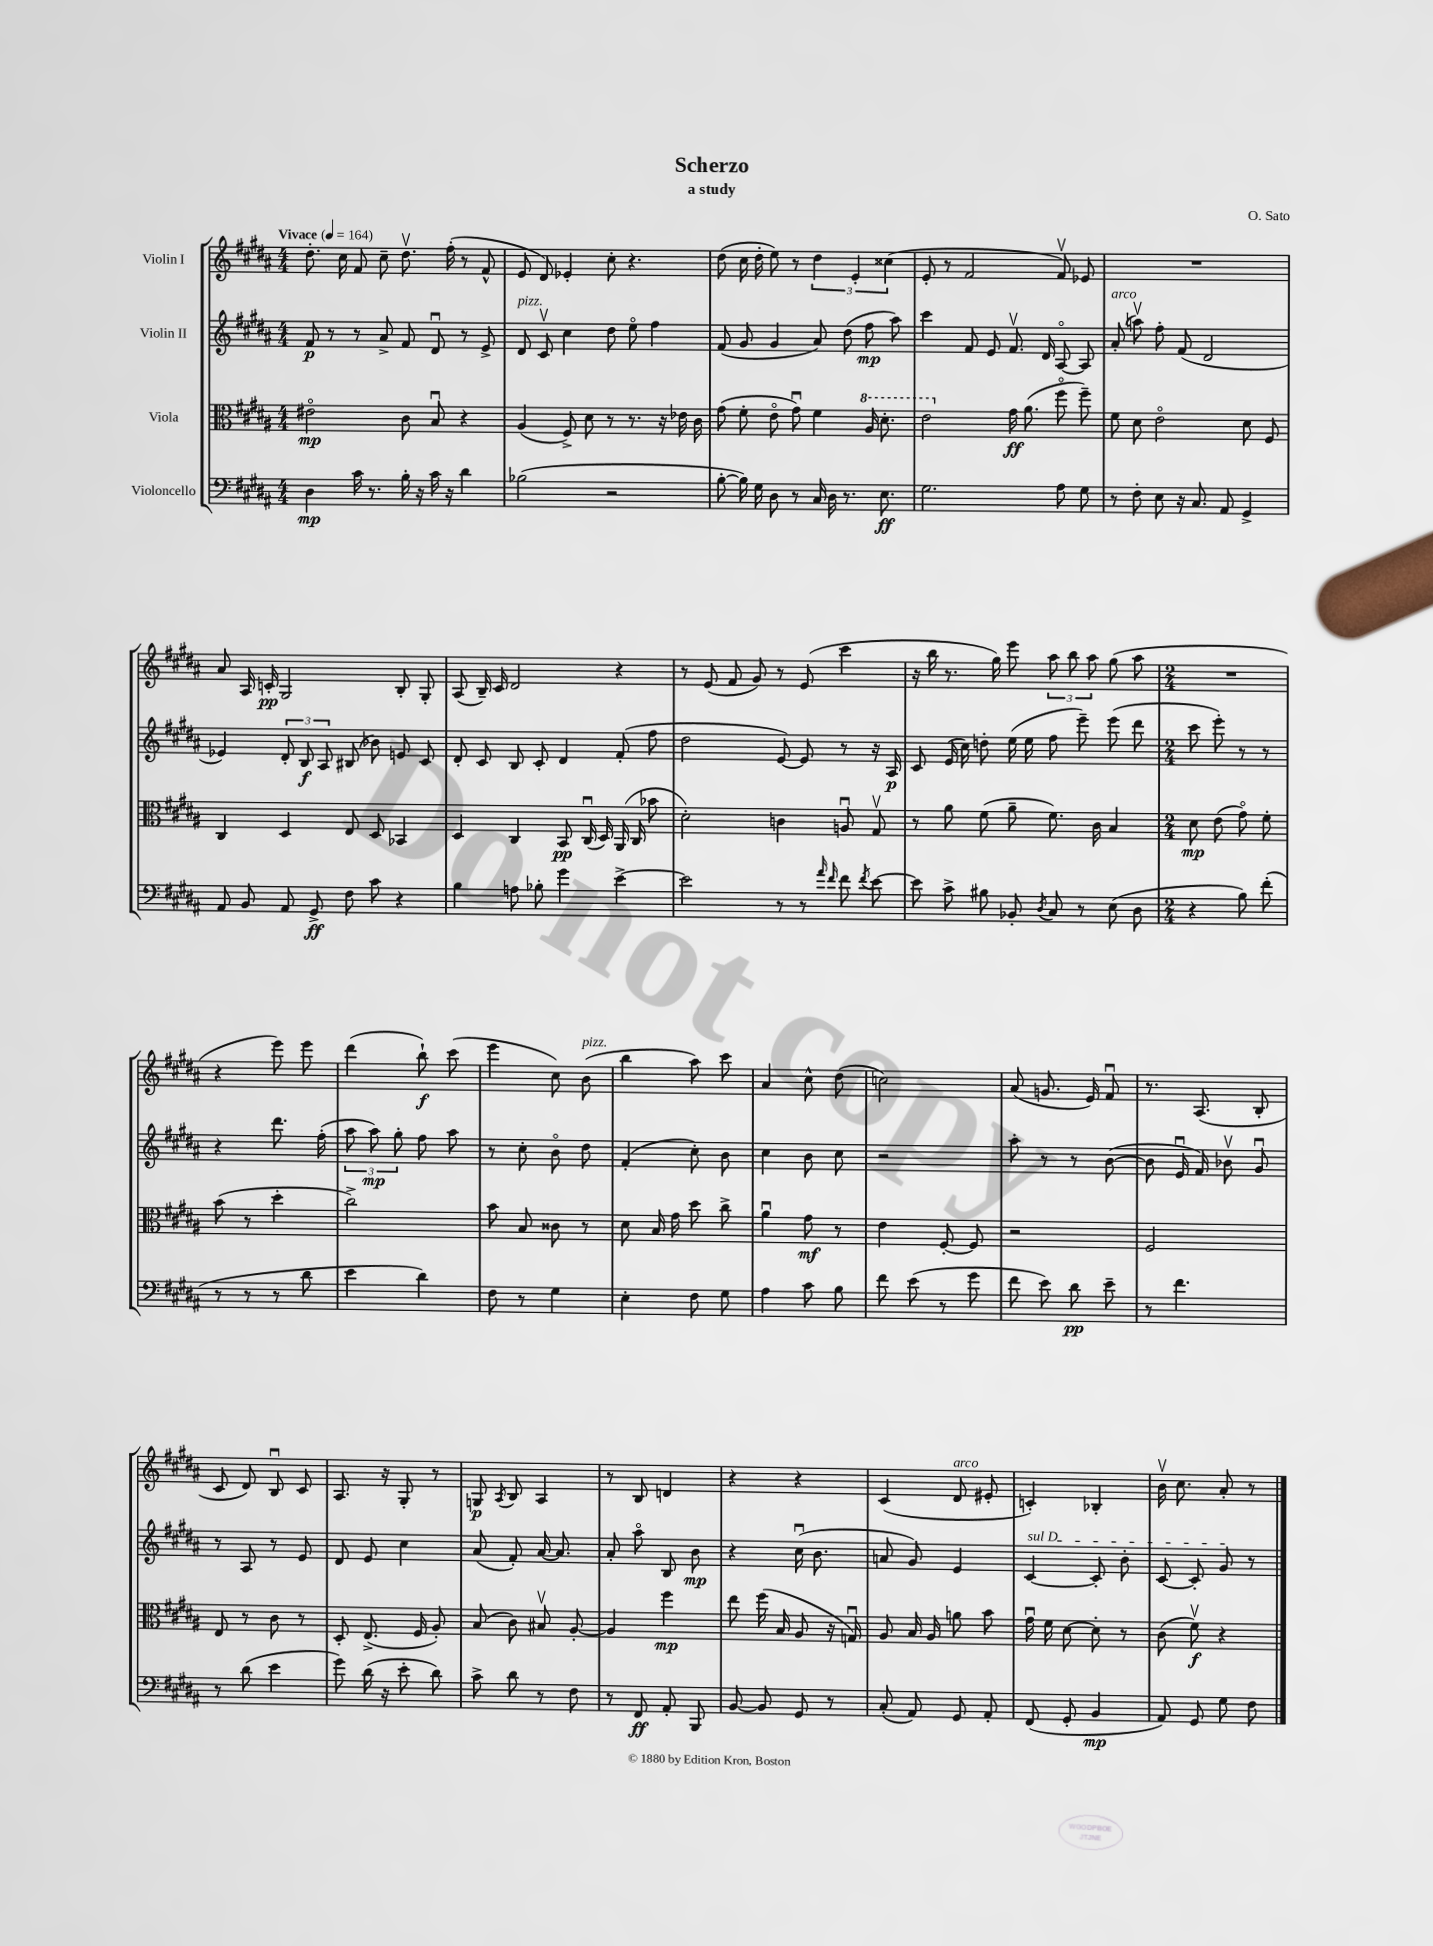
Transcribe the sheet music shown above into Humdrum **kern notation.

**kern	**dynam	**kern	**dynam	**kern	**dynam	**kern	**dynam
*part4	*part4	*part3	*part3	*part2	*part2	*part1	*part1
*staff4	*staff4	*staff3	*staff3	*staff2	*staff2	*staff1	*staff1
*I"Violoncello	*	*I"Viola	*	*I"Violin II	*	*I"Violin I	*
*clefF4	*	*clefC3	*	*clefG2	*	*clefG2	*
*k[f#c#g#d#a#]	*	*k[f#c#g#d#a#]	*	*k[f#c#g#d#a#]	*	*k[f#c#g#d#a#]	*
*M4/4	*	*M4/4	*	*M4/4	*	*M4/4	*
*MM164	*	*MM164	*	*MM164	*	*MM164	*
=1	=1	=1	=1	=1	=1	=1	=1
!	!	!	!	!	!	!LO:TX:a:B:t=Vivace	!
4D#\	mp	2e#X\	mp	8f#/	p	8.dd#'\	.
.	.	.	.	8r	.	.	.
.	.	.	.	.	.	16cc#\	.
16c#\	.	.	.	8r	.	8f#/	.
8.r	.	.	.	.	.	.	.
.	.	.	.	8a#^/	.	8cc#~\	.
16B'\	.	8c#\	.	8f#/	.	8.dd#v\	.
16r	.	.	.	.	.	.	.
16c#\	.	8Bu/	.	8d#u/	.	.	.
16r	.	.	.	.	.	(16ff#'\	.
4d#\	.	4r	.	8r	.	8r	.
.	.	.	.	8e^/	.	8f#^^/	.
=2	=2	=2	=2	=2	=2	=2	=2
!	!	!	!	!LO:TX:a:i:t=pizz.	!	!	!
(2B-X\	.	(4A#/	.	8d#/	.	8e/	.
.	.	.	.	8c#v/	.	8d#/)	.
.	.	8F#^/)	.	4cc#\	.	4e-X'/	.
.	.	8d#\	.	.	.	.	.
2r	.	8r	.	8dd#\	.	8cc#'\	.
.	.	8.r	.	8ee\	.	4.r	.
.	.	.	.	4ff#\	.	.	.
.	.	16r	.	.	.	.	.
.	.	16e-X\	.	.	.	.	.
.	.	16c#\	.	.	.	.	.
=3	=3	=3	=3	=3	=3	=3	=3
[8B'\	.	(8g#\	.	(8f#/	.	(8dd#\	.
16B\])	.	8f#'\	.	8g#/	.	16cc#\	.
16G#\	.	.	.	.	.	16dd#'\	.
8D#\	.	8e\	.	4g#/	.	8ee\)	.
8r	.	8g#u\)	.	.	.	8r	.
16C#/	.	4f#\	.	8a#/)	.	6dd#\	.
16D#\	.	.	.	.	.	.	.
8.r	.	.	.	(8dd#\	.	.	.
.	.	.	.	.	.	6e'/	.
*	*	*8va	*	*	*	*	*
.	.	16a#/	.	8ff#\	mp	.	.
8.E\	ff	8.dd#'\	.	.	.	.	.
.	.	.	.	.	.	(6cc##X\	.
.	.	.	.	8aa#\)	.	.	.
=4	=4	=4	=4	=4	=4	=4	=4
2.G#\	.	2ee\	.	4ccc#\	.	8e'/	.
.	.	.	.	.	.	8r	.
.	.	.	.	8f#/	.	2f#/	.
.	.	.	.	8e/	.	.	.
*	*	*X8va	*	*	*	*	*
.	.	16g#\	ff	8.f#v/	.	.	.
.	.	(8.a#\	.	.	.	.	.
.	.	.	.	16d#/	.	.	.
8A#\	.	8ff#\	.	[8A#/	.	8f#v/)	.
8G#\	.	8ff#~\)	.	8A#/]	.	8e-X/	.
=5	=5	=5	=5	=5	=5	=5	=5
!	!	!	!	!LO:TX:a:i:t=arco	!	!	!
8r	.	8f#\	.	(8a#'/	.	1r	.
8F#'\	.	8d#\	.	8aanv\)	.	.	.
8E\	.	2e\	.	8ff#'\	.	.	.
16r	.	.	.	(8f#/	.	.	.
8.C#/	.	.	.	.	.	.	.
.	.	.	.	2d#/	.	.	.
8AA#/	.	.	.	.	.	.	.
4GG#^/	.	8d#\	.	.	.	.	.
.	.	8F#/	.	.	.	.	.
!!LO:LB:g=z
=6	=6	=6	=6	=6	=6	=6	=6
8AA#/	.	4C#/	.	4e-X/)	.	8a#/	.
8BB/	.	.	.	.	.	16A#/	.
.	.	.	.	.	.	16cn'/	pp
8AA#/	.	4D#/	.	12d#'/	.	2G#/	.
.	.	.	.	12B/	f	.	.
8GG#^/	ff	.	.	.	.	.	.
.	.	.	.	12A#/	.	.	.
8F#\	.	8E/	.	(8B#X/	.	.	.
8c#\	.	8D#/	.	8b-X\)	.	.	.
4r	.	4BB-X/	.	8en/	.	8B'/	.
.	.	.	.	8c#/	.	8G#'/	.
=7	=7	=7	=7	=7	=7	=7	=7
4B\	.	4D#/	.	8d#'/	.	(8A#/	.
.	.	.	.	8c#/	.	16B~/)	.
.	.	.	.	.	.	16c#/	.
8An\	.	4C#/	.	8B/	.	2d#/	.
8B-X'\	.	.	.	8c#'/	.	.	.
4g#\	.	8BB/	pp	4d#/	.	.	.
.	.	(16C#u/	.	.	.	.	.
.	.	16D#/)	.	.	.	.	.
[4e^\	.	(16AA#/	.	(8f#'/	.	4r	.
.	.	16C#/	.	.	.	.	.
.	.	8b-X\	.	8ff#\	.	.	.
=8	=8	=8	=8	=8	=8	=8	=8
2e\]	.	2d#'\)	.	2dd#\	.	8r	.
.	.	.	.	.	.	(8e/	.
.	.	.	.	.	.	8f#/	.
.	.	.	.	.	.	8g#/)	.
8r	.	4cn\	.	[8e/)	.	8r	.
8r	.	.	.	8e/]	.	(8e/	.
16qqa#/	.	.	.	.	.	.	.
16qqf#/	.	.	.	.	.	.	.
8f#\	.	8Anu/	.	8r	.	4ccc#\	.
8qf#/	.	.	.	.	.	.	.
[8e\	.	8G#v/	.	16r	.	.	.
.	.	.	.	16A#/	p	.	.
=9	=9	=9	=9	=9	=9	=9	=9
8e\]	.	8r	.	8c#/	.	16r	.
.	.	.	.	.	.	16bb\	.
8c#^\	.	8a#\	.	(16e/	.	8.r	.
.	.	.	.	16cc#\)	.	.	.
8B#X\	.	(8f#\	.	8ddn'\	.	.	.
.	.	.	.	.	.	16gg#\)	.
8BB-X'/	.	8a#~\	.	(16ee\	.	8eee\	.
.	.	.	.	16ee\	.	.	.
8qD#/	.	.	.	.	.	.	.
8C#/	.	8.f#\)	.	8ff#\	.	12aa#\	.
.	.	.	.	.	.	12bb\	.
8r	.	.	.	8eee~\)	.	.	.
.	.	.	.	.	.	12aa#\	.
.	.	16c#\	.	.	.	.	.
(8E\	.	4B/	.	(8eee\	.	(8gg#\	.
8D#\	.	.	.	8ddd#\	.	8aa#\	.
=10	=10	=10	=10	=10	=10	=10	=10
*M2/4	*	*M2/4	*	*M2/4	*	*M2/4	*
4r	.	8d#\	mp	8ccc#\	.	2r	.
.	.	(8e\	.	8eee'\)	.	.	.
8B\)	.	8g#\)	.	8r	.	.	.
(8f#'\	.	8f#'\	.	8r	.	.	.
!!LO:LB:g=z
=11	=11	=11	=11	=11	=11	=11	=11
8r	.	(8b\	.	4r	.	4r	.
8r	.	8r	.	.	.	.	.
8r	.	4dd#'\	.	8.ddd#\	.	8eee\)	.
8d#\	.	.	.	.	.	8eee\	.
.	.	.	.	(16ff#'\	.	.	.
=12	=12	=12	=12	=12	=12	=12	=12
4e\	.	2cc#^\)	.	12aa#\	.	(4ddd#\	.
.	.	.	.	12aa#\)	mp	.	.
.	.	.	.	12gg#'\	.	.	.
4d#\)	.	.	.	8ff#\	.	8bb`\)	f
.	.	.	.	8aa#\	.	(8ccc#\	.
=13	=13	=13	=13	=13	=13	=13	=13
8F#\	.	8b\	.	8r	.	4eee\	.
8r	.	8B/	.	8cc#'\	.	.	.
4G#\	.	8c##X\	.	8b\	.	8cc#\)	.
!	!	!	!	!	!	!LO:TX:a:i:t=pizz.	!
.	.	8r	.	8dd#\	.	(8b\	.
=14	=14	=14	=14	=14	=14	=14	=14
4E'\	.	8d#\	.	(4f#'/	.	4bb\	.
.	.	16B/	.	.	.	.	.
.	.	16g#\	.	.	.	.	.
8F#\	.	8dd#\	.	8cc#'\)	.	8aa#\)	.
8G#\	.	8cc#^\	.	8b\	.	8ccc#\	.
=15	=15	=15	=15	=15	=15	=15	=15
4A#\	.	4a#u\	.	4cc#\	.	4a#/	.
8c#\	.	8g#\	mf	8b\	.	8cc#^^\	.
8B\	.	8r	.	8cc#\	.	(8dd#\	.
=16	=16	=16	=16	=16	=16	=16	=16
8f#\	.	4e\	.	2r	.	2ccn\)	.
(8e\	.	.	.	.	.	.	.
8r	.	[8F#'/	.	.	.	.	.
8g#\	.	8F#/]	.	.	.	.	.
=17	=17	=17	=17	=17	=17	=17	=17
8f#\	.	2r	.	8aa#'\	.	(8a#/	.
8e\)	.	.	.	8r	.	8.gn/	.
8d#\	pp	.	.	8r	.	.	.
.	.	.	.	.	.	16e/)	.
8e~\	.	.	.	([8b\	.	8f#u/	.
=18	=18	=18	=18	=18	=18	=18	=18
8r	.	2F#/	.	8b\]	.	8.r	.
4.f#\	.	.	.	16eu/	.	.	.
.	.	.	.	16f#/)	.	(8.A#/	.
.	.	.	.	8b-Xv\	.	.	.
.	.	.	.	8g#u/	.	8B'/	.
!!LO:LB:g=z
=19	=19	=19	=19	=19	=19	=19	=19
8r	.	8E/	.	8r	.	8c#/	.
(8d#\	.	8r	.	8A#/	.	8d#/)	.
4e\	.	8c#\	.	8r	.	8Bu/	.
.	.	8r	.	8e/	.	8c#/	.
=20	=20	=20	=20	=20	=20	=20	=20
8g#\)	.	8D#'/	.	8d#/	.	8.A#/	.
(16d#\	.	(8.E^/	.	8e/	.	.	.
16r	.	.	.	.	.	16r	.
8e'\	.	.	.	4cc#\	.	8G#'/	.
.	.	16F#/	.	.	.	.	.
8d#\)	.	8A#'/)	.	.	.	8r	.
=21	=21	=21	=21	=21	=21	=21	=21
8c#^\	.	(8B/	.	(8a#/	.	8Gn/	p
.	.	.	.	.	.	8qA#/	.
8d#\	.	8c#\)	.	8f#'/)	.	8B/	.
8r	.	8B#Xv/	.	[16a#/	.	4A#/	.
.	.	.	.	8.a#/]	.	.	.
8F#\	.	[8A#'/	.	.	.	.	.
=22	=22	=22	=22	=22	=22	=22	=22
8r	.	4A#/]	.	8a#'/	.	8r	.
8FF#/	ff	.	.	8aa#\	.	8B/	.
8AA#'/	.	4ff#\	mp	8B/	.	4dn/	.
8BBB/	.	.	.	8b\	mp	.	.
=23	=23	=23	=23	=23	=23	=23	=23
[8BB/	.	8ee\	.	4r	.	4r	.
8BB/]	.	(16ff#\	.	.	.	.	.
.	.	16B/	.	.	.	.	.
8GG#/	.	8A#/	.	(16cc#u\	.	4r	.
.	.	.	.	8.b\	.	.	.
8r	.	16r	.	.	.	.	.
.	.	16Gnu/)	.	.	.	.	.
=24	=24	=24	=24	=24	=24	=24	=24
(8C#'/	.	8A#/	.	8an/	.	(4c#/	.
8AA#/)	.	16B/	.	8g#/)	.	.	.
.	.	16A#/	.	.	.	.	.
!	!	!	!	!	!	!LO:TX:a:i:t=arco	!
8GG#/	.	8an\	.	4e/	.	8d#/	.
8AA#'/	.	8b\	.	.	.	8e#X'/	.
=25	=25	=25	=25	=25	=25	=25	=25
!	!	!	!	!LO:TX:a:i:t=sul D	!	!	!
(8FF#/	.	16g#u\	.	[4c#/	.	4cn'/)	.
.	.	16f#\	.	.	.	.	.
8GG#'/	.	[8d#\	.	.	.	.	.
4BB/	mp	8d#'\]	.	8c#'/]	.	4B-X'/	.
.	.	8r	.	8b'\	.	.	.
=26	=26	=26	=26	=26	=26	=26	=26
8AA#/)	.	(8c#\	.	[8c#/	.	16bv\	.
.	.	.	.	.	.	8.cc#\	.
8GG#/	.	8f#v\)	f	8c#'/]	.	.	.
8G#\	.	4r	.	8g#/	.	8a#'/	.
8F#\	.	.	.	8r	.	8r	.
==	==	==	==	==	==	==	==
*-	*-	*-	*-	*-	*-	*-	*-
